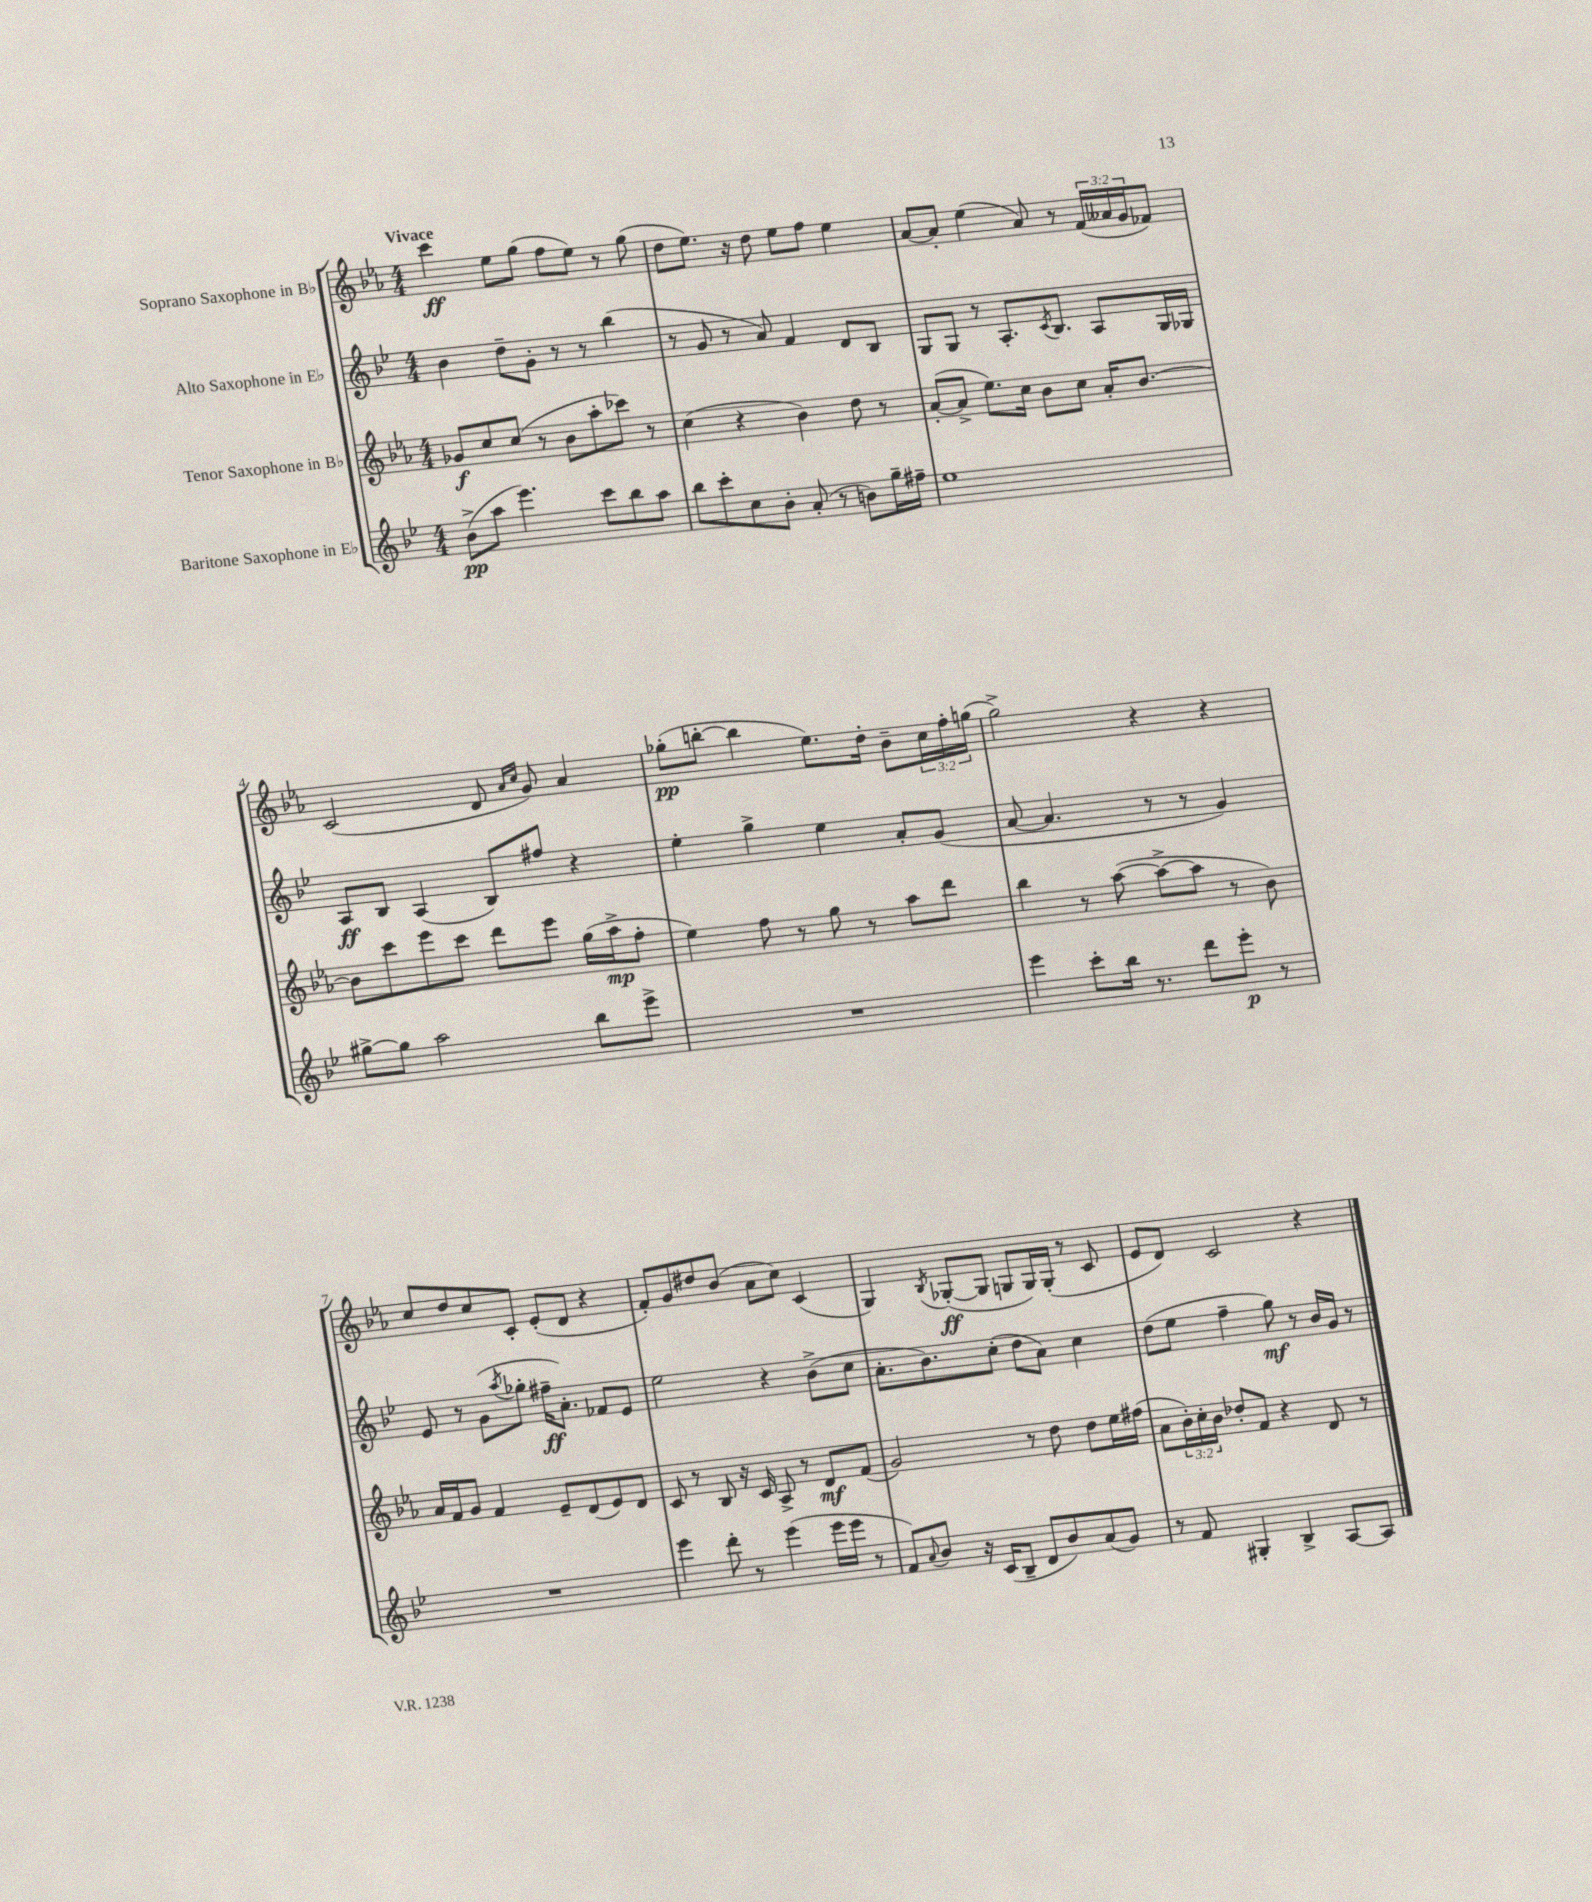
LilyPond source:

<<
\new StaffGroup <<
\new Staff = "s0" \with { instrumentName = "Soprano Saxophone in Bb" } {
    \clef treble \key ees \major \numericTimeSignature \time 4/4 \override Staff.TupletNumber.text = #tuplet-number::calc-fraction-text \tempo "Vivace"
    c'''4\ff ees''8 g''8( f''8 ees''8) r8 g''8( |
    d''8 ees''8.) r16 d''8 ees''8 f''8 ees''4 |
    aes'8~ aes'8-. ees''4( aes'8) r8 \tuplet 3/2 { f'16( aeses'16 g'16 } fes'8) |
    c'2( d'8 \grace { aes'16 c''16 } g'8) aes'4 |
    ges''8-.\pp( b''8~-. b''4 ees''8.) d''16-. bes'8-- \tuplet 3/2 { c''16 f''16-. g''16( } |
    g''2->) r4 r4 |
    c''8 d''8 c''8 c'8-. ees'8-.( d'8 r4 |
    f'8-.) g'8 dis''8 bes'8( aes'8 c''8) c'4( |
    g4) \acciaccatura { bes8 } ges8~-.\ff( ges8 g8 g16) g16-.( r8 c'8 |
    ees'8 d'8) c'2 r4 \bar "|." |
}
\new Staff = "s1" \with { instrumentName = "Alto Saxophone in Eb" } {
    \clef treble \key bes \major \numericTimeSignature \time 4/4
    bes'4 d''8-- g'8-. r8 r8 bes''4( |
    r8 g'8 r8 a'8) f'4 d'8 bes8 |
    g8 g8 r8 a8.-. \acciaccatura { c'8 } bes8. a8 g16 ges16 |
    a8\ff bes8 a4( bes8) fis''8 r4 |
    ees''4-. g''4-> ees''4 a'8-. g'8( |
    a'8~ a'4. r8 r8 g'4) |
    ees'8 r8 g'8( \acciaccatura { a''8 } ges''8-. fis''16--\ff a'8.-.) fes'8 ees'8 |
    ees''2 r4 bes'8->( c''8 |
    a'8.-. bes'8.) c''8-.( d''8 a'8) c''4 |
    d''8( ees''8 f''4-- g''8\mf) r8 bes'16 g'16 r8 \bar "|." |
}
\new Staff = "s2" \with { instrumentName = "Tenor Saxophone in Bb" } {
    \clef treble \key ees \major \numericTimeSignature \time 4/4 \override Staff.TupletNumber.text = #tuplet-number::calc-fraction-text
    ges'8\f c''8 c''8( r8 bes'8 aes''8-. ces'''8) r8 |
    c''4( r4 bes'4) d''8 r8 |
    aes'8~-.( aes'8-> ees''8.) c''16 bes'8 c''8 aes'16-. bes'8.~ |
    bes'8 c'''8 ees'''8 c'''8 d'''8 ees'''8 g''16( aes''16->\mp f''8-. |
    ees''4) f''8 r8 g''8 r8 aes''8 d'''8 |
    bes''4 r8 aes''8~( aes''8~-> aes''8 r8 bes'8) |
    aes'16 f'16 g'8 f'4 ees'8-- d'8( ees'8) d'8 |
    c'8 r8 bes8 r16 c'16 aes8-> r8 d'8\mf f'8( |
    g'2) r8 d''8 d''8 ees''16 fis''16( |
    aes'8 \tuplet 3/2 { bes'16-.) c''16-. bes'16 } des''8-. f'8 r4 d'8 r8 \bar "|." |
}
\new Staff = "s3" \with { instrumentName = "Baritone Saxophone in Eb" } {
    \clef treble \key bes \major \numericTimeSignature \time 4/4
    bes'8->\pp( a''8 ees'''4.) c'''8 bes''8 a''8 |
    bes''8 c'''8-. c''8 bes'8-. a'8-.( r8 b'8) g''16-- fis''16-- |
    ees''1 |
    gis''8~-> gis''8 a''2 bes''8 ees'''8-> |
    R1 |
    ees'''4 c'''8-. bes''16 r8. d'''8 ees'''8-.\p r8 |
    R1 |
    ees'''4 d'''8-. r8 ees'''4( ees'''16 ees'''16 r8 |
    f'8) \appoggiatura { a'8 } bes'8 r16 c'16( bes8-- d'8 bes'8) a'8( g'8) |
    r8 f'8 gis4-. bes4-> a8~ a8 \bar "|." |
}
>>
>>
